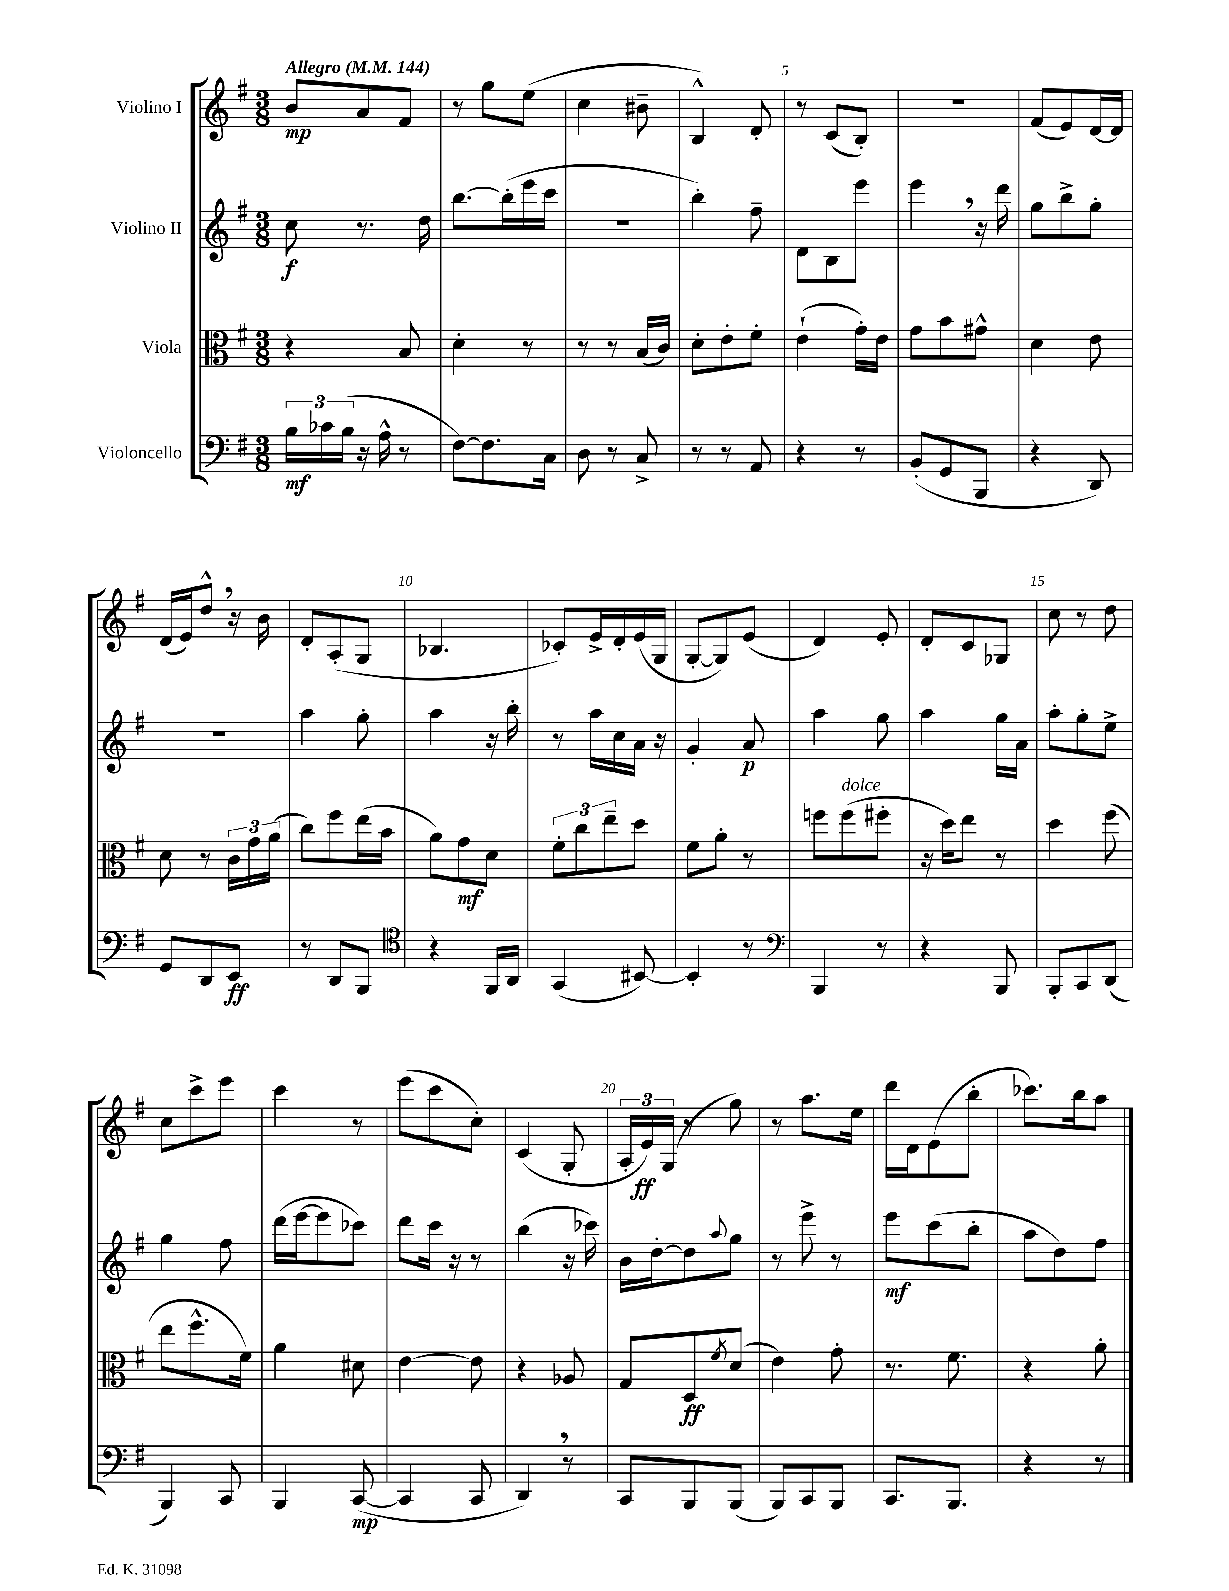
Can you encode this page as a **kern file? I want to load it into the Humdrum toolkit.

**kern	**kern	**kern	**kern
*staff4	*staff3	*staff2	*staff1
*clefF4	*clefC3	*clefG2	*clefG2
*k[f#]	*k[f#]	*k[f#]	*k[f#]
*M3/8	*M3/8	*M3/8	*M3/8
*MM144	*MM144	*MM144	*MM144
24B	4r	8cc	8b
24c-	.	.	.
(24B	.	.	.
16r	.	8.r	8a
16A^^	.	.	.
8r	8B	.	8f#
.	.	16dd	.
=	=	=	=
[8F#)	4d'	[8.bb	8r
8.F#]	.	.	8gg
.	.	(16bb']	.
.	8r	16eee	(8ee
16C	.	16ccc	.
=	=	=	=
8D	8r	4.r	4cc
8r	8r	.	.
8C^	(16B	.	8b#~
.	16c)	.	.
=	=	=	=
8r	8d'	4bb')	4B^^)
8r	8e'	.	.
8AA	8f#'	8ff#~	8d'
=	=	=	=
4r	(4e`	8d	8r
.	.	8B	(8c
8r	16g')	8eee	8B')
.	16e	.	.
=	=	=	=
(8BB'	8g	4eee	4.r
8GG	8b	.	.
8BBB	8g#^^	16r	.
.	.	16ddd	.
=	=	=	=
4r	4d	8gg	(8f#
.	.	8bb^	8e)
8DD)	8e	8gg'	[16d
.	.	.	16d]
=	=	=	=
8GG	8d	4.r	(16d
.	.	.	16e)
8DD	8r	.	8dd^^
8EE	24c	.	16r
.	24g	.	.
.	.	.	16b
.	(24a	.	.
=	=	=	=
8r	8cc)	4aa	8d'
8DD	8ff#	.	(8A'
8BBB	(16ee	8gg'	8G
.	16b	.	.
=	=	=	=
*clefC4	*	*	*
4r	8a)	4aa	4.B-
.	8g	.	.
16FF#	8d	16r	.
16AA	.	16bb'	.
=	=	=	=
(4GG	12f#'	8r	8c-')
.	12cc	.	.
.	.	16aa	16e^
.	12ee~	.	.
.	.	16cc	16d'
[8BB#)	8dd	16a	(16e
.	.	16r	16G
=	=	=	=
4BB#']	8f#	4g'	[8G'
.	8a'	.	8G])
8r	8r	8a	(8e
=	=	=	=
*clefF4	*	*	*
4BBB	8ff	4aa	4d)
.	(8ff	.	.
8r	8ff#'	8gg	8e'
=	=	=	=
4r	16r	4aa	8d'
.	16dd)	.	.
.	8ee	.	8c
8BBB	8r	16gg	8G-
.	.	16a	.
=	=	=	=
8BBB'	4dd	8aa'	8cc
8CC	.	8gg'	8r
(8DD	(8ff#	8ee^	8dd
=	=	=	=
4BBB)	8ee	4gg	8cc
.	8.ff#^^	.	8ccc^
8CC	.	8ff#	8eee
.	16f#)	.	.
=	=	=	=
4BBB	4a	(16ddd	4ccc
.	.	[16eee	.
.	.	8eee]	.
([8CC	8d#	8ccc-)	8r
=	=	=	=
4CC]	[4e	8ddd	(8eee
.	.	16ccc	8ccc
.	.	16r	.
8CC	8e]	8r	8cc')
=	=	=	=
4DD)	4r	(4bb	(4c
8r	8A-	16r	8G'
.	.	16ccc-)	.
=	=	=	=
8CC	8G	16b	24A'
.	.	.	24e)
.	.	[16dd'	.
.	.	.	(24G
8BBB	8D	8dd]	8r
.	8qf#	8qqaa	.
(8BBB	(8d	8gg	8gg)
=	=	=	=
8BBB)	4e)	8r	8r
8CC	.	8eee^	8.aa
8BBB	8g'	8r	.
.	.	.	16ee
=	=	=	=
8.CC	8.r	8eee	16ddd
.	.	.	16d
.	.	(8ccc	(8e
8.BBB	8.f#	.	.
.	.	8bb'	8bb'
=	=	=	=
4r	4r	8aa	8.ccc-)
.	.	8dd)	.
.	.	.	16bb
8r	8a'	8ff#	8aa
==	==	==	==
*-	*-	*-	*-
